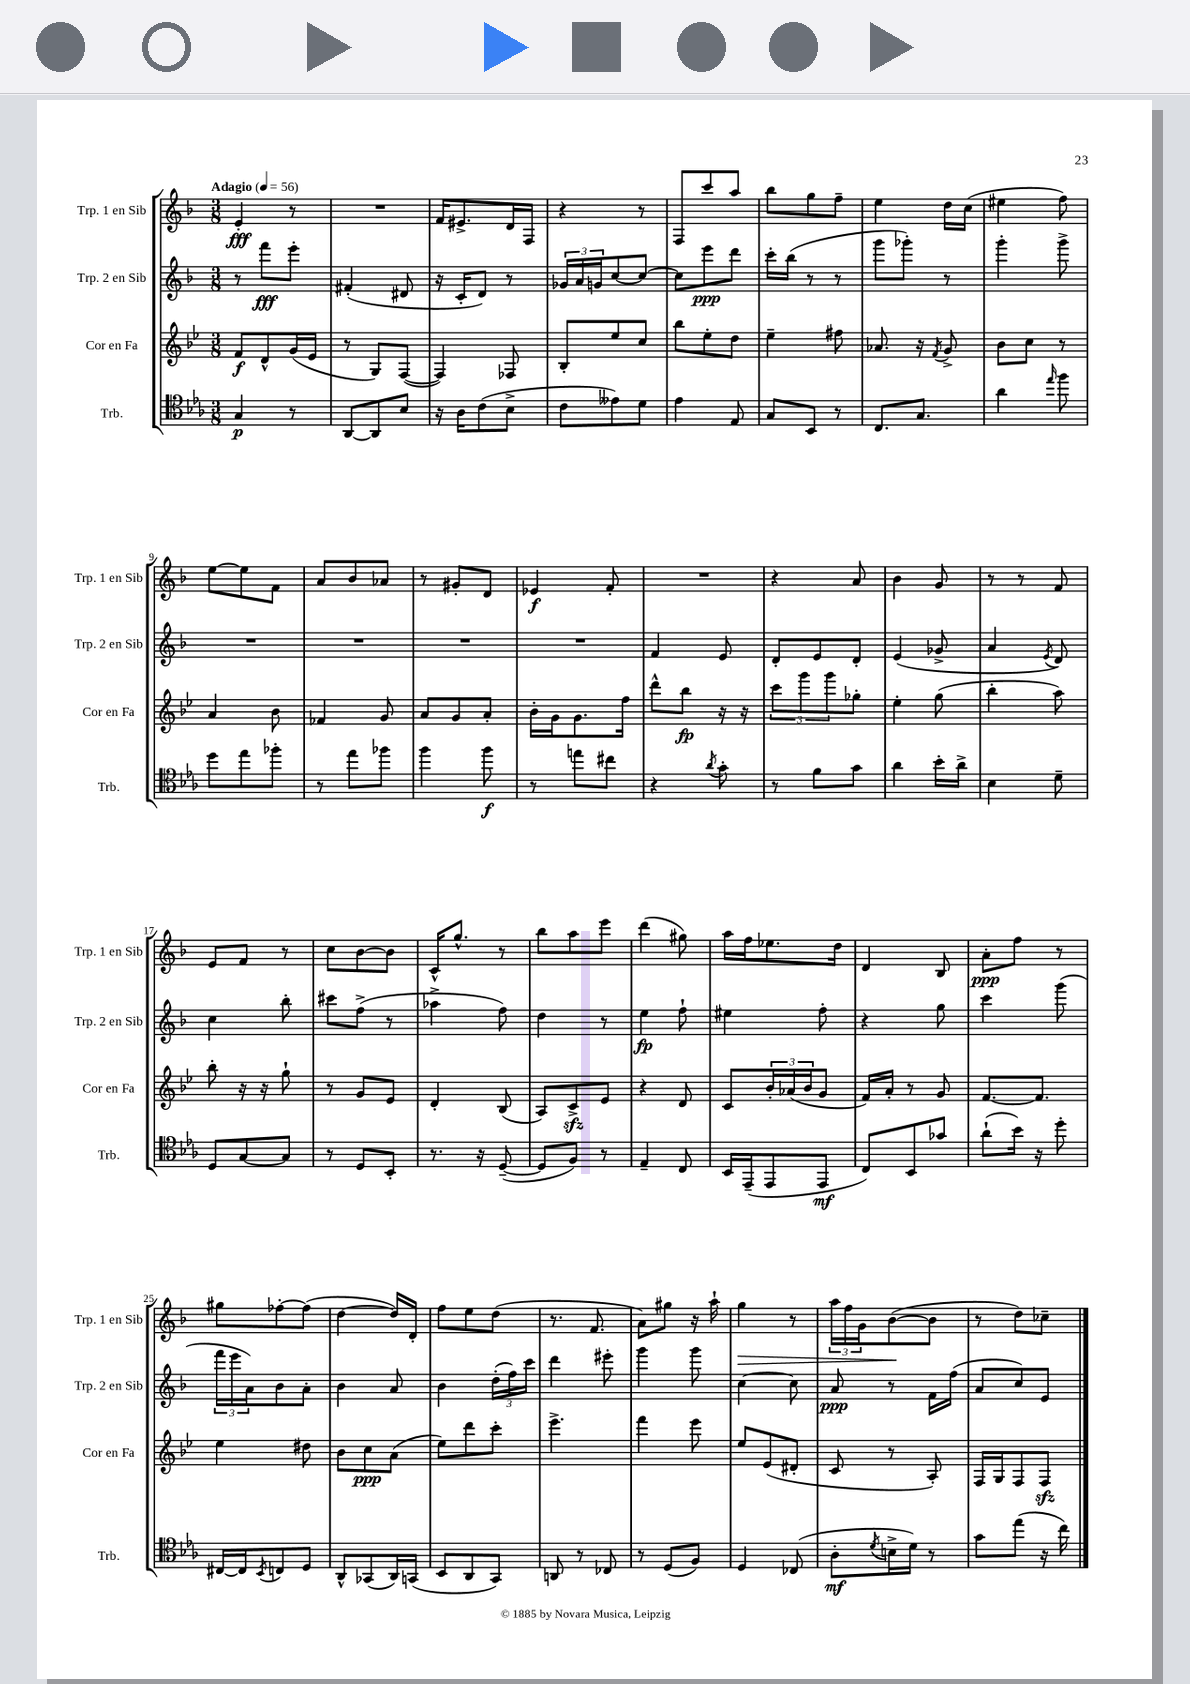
<<
\new StaffGroup <<
\new Staff = "s0" \with { instrumentName = "Trp. 1 en Sib" shortInstrumentName = "Trp. 1 en Sib" } {
    \clef treble \key f \major \numericTimeSignature \time 3/8 \tempo "Adagio" 4 = 56
    e'4-.\fff r8 |
    R4. |
    f'16 eis'8.-> d'16 f16 |
    r4 r8 |
    f8 c'''8 a''8 |
    bes''8 g''8 f''8-- |
    e''4 d''16 c''16( |
    eis''4 f''8) |
    e''8~ e''8 f'8 |
    a'8 bes'8 aes'8 |
    r8 gis'8-. d'8 |
    ees'4\f f'8-. |
    R4. |
    r4 a'8 |
    bes'4 g'8 |
    r8 r8 f'8 |
    e'8 f'8 r8 |
    c''8 bes'8~ bes'8 |
    c'16-^ g''8.-^ r8 |
    bes''8 a''8 e'''8 |
    d'''4( gis''8) |
    a''16 f''16 ees''8. d''16 |
    d'4 bes8 |
    a'8-.\ppp f''8 r8 |
    gis''8 fes''8~-. fes''8( |
    d''4~ d''16) d'16-. |
    f''8 e''8 d''8( |
    r8. f'8. |
    a'8) gis''8 r16 a''16-! |
    g''4\> r8 |
    \tuplet 3/2 { a''16 f''16 g'16 } bes'8~\!( bes'8 |
    r8 d''8) ces''8-- \bar "|." |
}
\new Staff = "s1" \with { instrumentName = "Trp. 2 en Sib" shortInstrumentName = "Trp. 2 en Sib" } {
    \clef treble \key f \major \numericTimeSignature \time 3/8
    r8 f'''8\fff e'''8-. |
    fis'4-.( dis'8 |
    r16 c'16-. d'8) r8 |
    \tuplet 3/2 { ges'16 a'16 g'16 } c''8~ c''8~ |
    c''8 e'''8\ppp d'''8 |
    c'''16-. bes''16( r8 r8 |
    g'''8 ges'''8-.) r8 |
    g'''4-. g'''8-> |
    R4. |
    R4. |
    R4. |
    R4. |
    f'4 e'8 |
    d'8-. e'8 d'8-. |
    e'4( ges'8-> |
    a'4 \acciaccatura { e'8 } d'8) |
    c''4 bes''8-. |
    cis'''8 f''8->( r8 |
    aes''4-> f''8) |
    d''4 r8 |
    e''4\fp f''8-! |
    eis''4 f''8-. |
    r4 g''8 |
    c'''4 g'''8( |
    \tuplet 3/2 { f'''16 e'''16 a'16) } bes'8 a'8-. |
    bes'4 a'8 |
    bes'4 \tuplet 3/2 { d''16-.( f''16) c'''16 } |
    d'''4 eis'''8-. |
    g'''4 g'''8 |
    c''4~ c''8 |
    a'8\ppp r8 f'16 f''16( |
    a'8 c''8) e'8 \bar "|." |
}
\new Staff = "s2" \with { instrumentName = "Cor en Fa" shortInstrumentName = "Cor en Fa" } {
    \clef treble \key bes \major \numericTimeSignature \time 3/8
    f'8\f d'8-^ g'16( ees'16 |
    r8 g8) f8~( |
    f4) fes8 |
    bes8-. ees''8 c''8 |
    bes''8 ees''8-. d''8 |
    ees''4-- fis''8 |
    aes'8. r16 \acciaccatura { f'8 } g'8-> |
    bes'8 c''8 r8 |
    a'4 bes'8 |
    fes'4 g'8 |
    a'8 g'8 a'8-. |
    bes'16-. g'16 g'8. f''16 |
    d'''8-^ bes''8\fp r16 r16 |
    \tuplet 3/2 { c'''8 g'''8 g'''8 } ges''8-. |
    ees''4-. g''8( |
    bes''4-. a''8) |
    bes''8-. r16 r16 g''8-! |
    r8 g'8 ees'8 |
    d'4-. bes8( |
    a8) c'8->\sfz ees'8 |
    r4 d'8 |
    c'8 \tuplet 3/2 { bes'16-. aes'16( bes'16 } g'8 |
    f'16) a'16-. r8 g'8 |
    f'8.~ f'8. |
    ees''4 dis''8 |
    bes'8 c''8\ppp a'8( |
    ees''8) d'''8 c'''8-. |
    ees'''4.-> |
    f'''4 ees'''8 |
    ees''8 ees'8( dis'8-. |
    c'8 r8 a8-.) |
    f16 g16 f8 f8\sfz \bar "|." |
}
\new Staff = "s3" \with { instrumentName = "Trb." shortInstrumentName = "Trb." } {
    \clef tenor \key ees \major \numericTimeSignature \time 3/8
    g4\p r8 |
    aes,8~ aes,8 bes8 |
    r16 aes16 c'8( bes8-> |
    c'8 eeses'8) d'8 |
    ees'4 ees8 |
    g8 bes,8 r8 |
    c8. g8. |
    aes'4 \grace { ees''16 } f''8 |
    d''8 ees''8 fes''8-. |
    r8 ees''8 fes''8 |
    f''4 f''8\f |
    r8 e''8 cis''8 |
    r4 \acciaccatura { aes'8 } g'8-. |
    r8 f'8 g'8 |
    aes'4 bes'16-. aes'16-> |
    bes4 d'8-- |
    d8 g8~ g8 |
    r8 d8 bes,8-. |
    r8. r16 d8~--( |
    d8 f8) r8 |
    ees4-- c8 |
    bes,16 ees,16--( ees,8 ees,8\mf |
    c8) bes,8 ges'8 |
    aes'8-!( bes'16) r16 d''8-. |
    cis16~ cis16 \acciaccatura { bes,8 } c8 d8 |
    aes,8-^ ges,8( aes,16) g,16( |
    bes,8 aes,8 g,8) |
    a,8 r8 ces8 |
    r8 d8( f8) |
    d4 ces8( |
    aes8-.\mf \acciaccatura { d'8 } b16-> d'16) r8 |
    g'8 ees''8( r16 c''16) \bar "|." |
}
>>
>>
